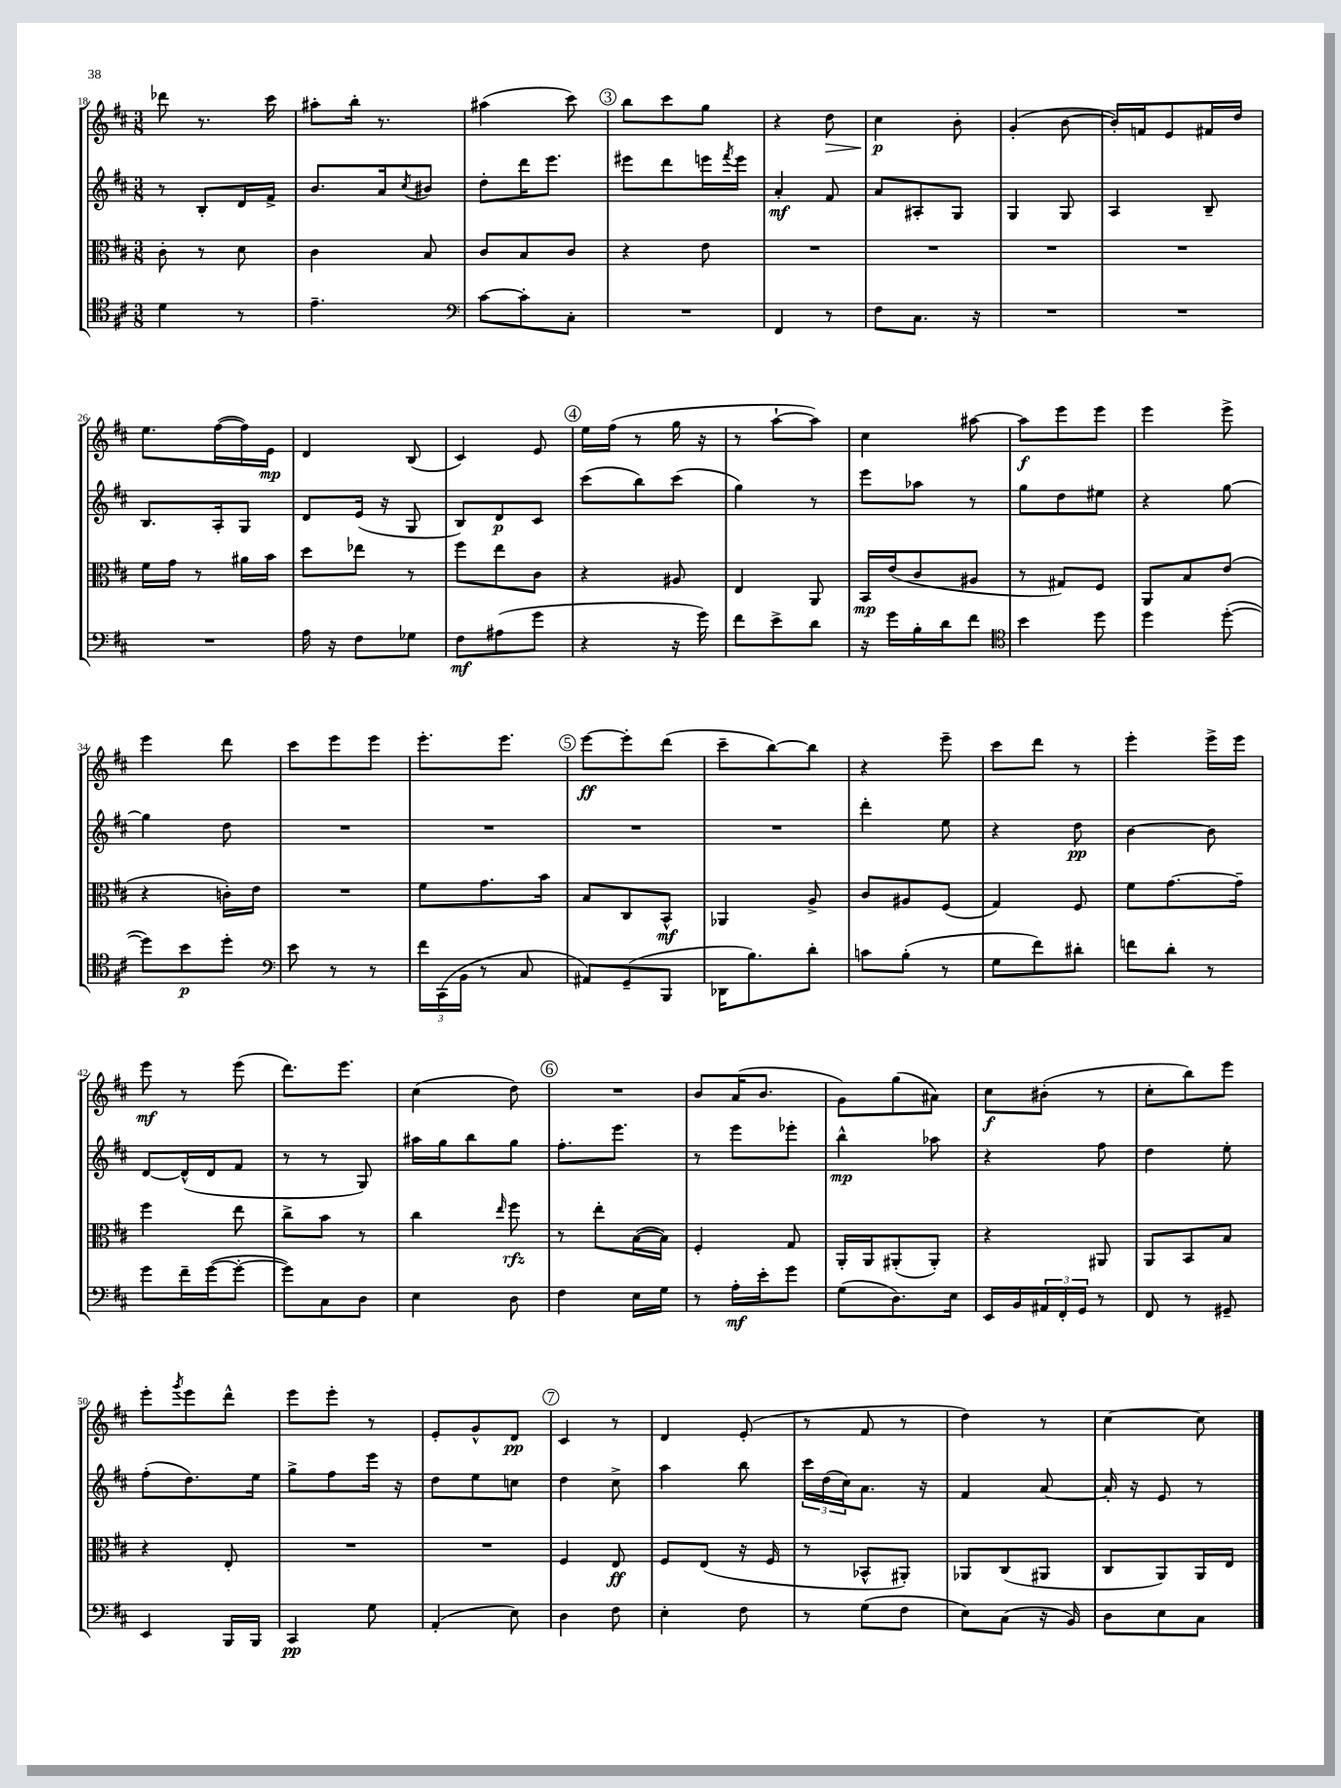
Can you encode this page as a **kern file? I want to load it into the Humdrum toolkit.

**kern	**dynam	**kern	**dynam	**kern	**dynam	**kern	**dynam
*part4	*part4	*part3	*part3	*part2	*part2	*part1	*part1
*staff4	*staff4	*staff3	*staff3	*staff2	*staff2	*staff1	*staff1
*clefC4	*	*clefC3	*	*clefG2	*	*clefG2	*
*k[f#c#]	*	*k[f#c#]	*	*k[f#c#]	*	*k[f#c#]	*
*M3/8	*	*M3/8	*	*M3/8	*	*M3/8	*
=18	=18	=18	=18	=18	=18	=18	=18
4d\	.	8c#'\	.	8r	.	8ddd-X\	.
.	.	8r	.	8B'/L	.	8.r	.
8r	.	8d\	.	16d/L	.	.	.
.	.	.	.	16f#^/JJ	.	16ccc#\	.
=19	=19	=19	=19	=19	=19	=19	=19
4.e~\	.	4c#\	.	8.b/L	.	8aa#X'\L	.
.	.	.	.	.	.	16bb'\Jk	.
.	.	.	.	16a/k	.	8.r	.
.	.	.	.	8qcc#/	.	.	.
.	.	8B/	.	8b#X/J	.	.	.
=20	=20	=20	=20	=20	=20	=20	=20
*clefF4	*	*	*	*	*	*	*
[8c#\L	.	8c#/L	.	8dd'\L	.	(4aa#X\	.
8c#'\]	.	8B/	.	16ddd\K	.	.	.
.	.	.	.	8.eee\J	.	.	.
8C#'\J	.	8c#/J	.	.	.	8ccc#\)	.
!!LO:REH:place=s1:t=3
=21	=21	=21	=21	=21	=21	=21	=21
4.r	.	4r	.	8eee#X\L	.	8bb\L	.
.	.	.	.	8ddd\	.	8ccc#\	.
.	.	8e\	.	16eeen\L	.	8gg\J	.
.	.	.	.	8qfff#/	.	.	.
.	.	.	.	16eee\JJ	.	.	.
=22	=22	=22	=22	=22	=22	=22	=22
4FF#/	.	4.r	.	4a'/	mf	4r	.
!	!	!	!	!	!	!	!LO:HP:b
8r	.	.	.	8f#/	.	8dd\	>
=23	=23	=23	=23	=23	=23	=23	=23
8F#\L	.	4.r	.	8a/L	.	4cc#\	p
8.C#\J	.	.	.	8A#X'/	.	.	.
.	.	.	.	8G/J	.	8b'\	]
16r	.	.	.	.	.	.	.
=24	=24	=24	=24	=24	=24	=24	=24
4.r	.	4.r	.	4G/	.	(4g'/	.
.	.	.	.	8G/	.	[8b\	.
=25	=25	=25	=25	=25	=25	=25	=25
4.r	.	4.r	.	4A/	.	16b'/LL])	.
.	.	.	.	.	.	16fn/J	.
.	.	.	.	.	.	8e/	.
.	.	.	.	8B~/	.	16f#X/L	.
.	.	.	.	.	.	16dd/JJ	.
!!LO:LB:g=z
=26	=26	=26	=26	=26	=26	=26	=26
4.r	.	16f#\LL	.	8.B/L	.	8.ee\L	.
.	.	16g\JJ	.	.	.	.	.
.	.	8r	.	.	.	.	.
.	.	.	.	16A'/k	.	([16ff#\L	.
.	.	16a#X\LL	.	8G/J	.	16ff#\])	.
.	.	16b\JJ	.	.	.	16e\JJ	mp
=27	=27	=27	=27	=27	=27	=27	=27
16A\	.	8dd\L	.	8d/L	.	4d/	.
16r	.	.	.	.	.	.	.
8F#\L	.	8ee-X\J	.	(16e/Jk	.	.	.
.	.	.	.	16r	.	.	.
8G-X\J	.	8r	.	8G/	.	(8B/	.
=28	=28	=28	=28	=28	=28	=28	=28
8F#\L	mf	8ff#\L	.	8B/L)	.	4c#/)	.
(8A#X\	.	8ee\	.	8d/	p	.	.
8g\J	.	8c#\J	.	8c#/J	.	8e/	.
!!LO:REH:place=s1:t=4
=29	=29	=29	=29	=29	=29	=29	=29
4r	.	4r	.	(8ccc#\L	.	16ee\LL	.
.	.	.	.	.	.	(16ff#\JJ	.
.	.	.	.	8bb\)	.	8r	.
16r	.	8A#X/	.	(8ccc#\J	.	16gg\	.
16g\)	.	.	.	.	.	16r	.
=30	=30	=30	=30	=30	=30	=30	=30
8f#\L	.	4E/	.	4gg\)	.	8r	.
8e^\	.	.	.	.	.	[8aa`\L	.
8d\J	.	8AA/	.	8r	.	8aa\J])	.
=31	=31	=31	=31	=31	=31	=31	=31
16r	.	16BB/LL	mp	8eee\L	.	4cc#\	.
16g\LL	.	(16e/J	.	.	.	.	.
16B'\	.	8c#/	.	8aa-X\J	.	.	.
16d\J	.	.	.	.	.	.	.
8f#\J	.	8A#X/J	.	8r	.	[8aa#X\	.
=32	=32	=32	=32	=32	=32	=32	=32
*clefC4	*	*	*	*	*	*	*
4b\	.	8r	.	8gg\L	.	8aa#\L]	f
.	.	8G#X/L)	.	8dd\	.	8eee\	.
8dd\	.	8F#/J	.	8ee#X\J	.	8eee\J	.
=33	=33	=33	=33	=33	=33	=33	=33
4dd\	.	8AA/L	.	4r	.	4eee\	.
.	.	8B/	.	.	.	.	.
([8dd'\	.	(8e/J	.	[8gg\	.	8eee^\	.
!!LO:LB:g=z
=34	=34	=34	=34	=34	=34	=34	=34
8dd\L])	.	4r	.	4gg\]	.	4eee\	.
8b\	p	.	.	.	.	.	.
8dd'\J	.	16cn'\LL)	.	8dd\	.	8ddd\	.
.	.	16e\JJ	.	.	.	.	.
=35	=35	=35	=35	=35	=35	=35	=35
*clefF4	*	*	*	*	*	*	*
8e\	.	4.r	.	4.r	.	8ccc#\L	.
8r	.	.	.	.	.	8eee\	.
8r	.	.	.	.	.	8eee\J	.
=36	=36	=36	=36	=36	=36	=36	=36
24f#\LL	.	8f#\L	.	4.r	.	8.eee'\L	.
(24CC#\	.	.	.	.	.	.	.
24BB\JJ	.	.	.	.	.	.	.
8r	.	8.g\	.	.	.	.	.
.	.	.	.	.	.	8.eee\J	.
8C#/	.	.	.	.	.	.	.
.	.	16b\Jk	.	.	.	.	.
!!LO:REH:place=s1:t=5
=37	=37	=37	=37	=37	=37	=37	=37
8AA#X/L)	.	8B/L	.	4.r	.	[8eee\L	ff
(8GG~/	.	8C#/	.	.	.	8eee'\]	.
8BBB/J	.	8BB^^/J	mf	.	.	(8ddd\J	.
=38	=38	=38	=38	=38	=38	=38	=38
16DD-X\KL	.	4AA-X/	.	4.r	.	8ccc#~\L	.
8.B\)	.	.	.	.	.	.	.
.	.	.	.	.	.	[8bb\)	.
8d'\J	.	8A^/	.	.	.	8bb\J]	.
=39	=39	=39	=39	=39	=39	=39	=39
8cn\L	.	8c#/L	.	4ddd'\	.	4r	.
(8B'\J	.	8A#X/	.	.	.	.	.
8r	.	(8F#/J	.	8ee\	.	8eee~\	.
=40	=40	=40	=40	=40	=40	=40	=40
8G\L	.	4G/)	.	4r	.	8ccc#\L	.
8f#\)	.	.	.	.	.	8ddd\J	.
8d#X'\J	.	8F#/	.	8dd\	pp	8r	.
=41	=41	=41	=41	=41	=41	=41	=41
8fn\L	.	8f#\L	.	[4b\	.	4eee'\	.
8d'\J	.	[8.g\	.	.	.	.	.
8r	.	.	.	8b\]	.	16eee^\LL	.
.	.	16g~\Jk]	.	.	.	16eee\JJ	.
!!LO:LB:g=z
=42	=42	=42	=42	=42	=42	=42	=42
8g\L	.	4ff#\	.	[8d/L	.	8eee\	mf
16f#~\L	.	.	.	(16d^^/L]	.	8r	.
([16g\J	.	.	.	16d/J	.	.	.
8g'\J_	.	8ee\	.	8f#/J	.	(8eee\	.
=43	=43	=43	=43	=43	=43	=43	=43
8g\L])	.	8cc#^\L	.	8r	.	8.ddd\L)	.
8C#\	.	8b\J	.	8r	.	.	.
.	.	.	.	.	.	8.eee\J	.
8D\J	.	8r	.	8G/)	.	.	.
=44	=44	=44	=44	=44	=44	=44	=44
4E\	.	4cc#\	.	16aa#X\LL	.	(4cc#\	.
.	.	.	.	16gg\J	.	.	.
.	.	.	.	8bb\	.	.	.
.	.	16qqee/	.	.	.	.	.
8D\	.	8ff#\	rfz	8gg\J	.	8dd\)	.
!!LO:REH:place=s1:t=6
=45	=45	=45	=45	=45	=45	=45	=45
4F#\	.	8r	.	8.ff#'\L	.	4.r	.
.	.	8ee'\L	.	.	.	.	.
.	.	.	.	8.eee\J	.	.	.
16E\LL	.	([16B\L	.	.	.	.	.
16G\JJ	.	16B\JJ])	.	.	.	.	.
=46	=46	=46	=46	=46	=46	=46	=46
8r	.	4F#'/	.	8r	.	8b/L	.
16A'\LL	mf	.	.	8eee\L	.	(16a/K	.
16e'\J	.	.	.	.	.	8.b/J	.
8g\J	.	8G/	.	8eee-X'\J	.	.	.
=47	=47	=47	=47	=47	=47	=47	=47
(8G\L	.	16AA'/LL	.	4bb^^\	mp	8g\L)	.
.	.	16AA/J	.	.	.	.	.
8.D\)	.	(8AA#X'/	.	.	.	(8gg\	.
.	.	8AA#'/J)	.	8aa-X\	.	8a#X\J)	.
16E\Jk	.	.	.	.	.	.	.
=48	=48	=48	=48	=48	=48	=48	=48
16EE/LL	.	4r	.	4r	.	8cc#\L	f
16BB/	.	.	.	.	.	.	.
24AA#X/	.	.	.	.	.	(8b#X'\J	.
24FF#'/	.	.	.	.	.	.	.
24GG/JJ	.	.	.	.	.	.	.
8r	.	8AA#X/	.	8ff#\	.	8r	.
=49	=49	=49	=49	=49	=49	=49	=49
8FF#/	.	8AA/L	.	4dd\	.	8cc#'\L	.
8r	.	8BB/	.	.	.	8bb\)	.
8GG#X~/	.	8B/J	.	8ee'\	.	8eee\J	.
!!LO:LB:g=z
=50	=50	=50	=50	=50	=50	=50	=50
4EE/	.	4r	.	(8ff#'\L	.	8eee'\L	.
.	.	.	.	.	.	8qggg/	.
.	.	.	.	8.dd\)	.	8eee\	.
16BBB/LL	.	8E'/	.	.	.	8ddd^^\J	.
16BBB/JJ	.	.	.	16ee\Jk	.	.	.
=51	=51	=51	=51	=51	=51	=51	=51
4CC#/	pp	4.r	.	8gg^\L	.	8eee\L	.
.	.	.	.	8ff#\	.	8eee'\J	.
8G\	.	.	.	16eee\Jk	.	8r	.
.	.	.	.	16r	.	.	.
=52	=52	=52	=52	=52	=52	=52	=52
(4AA'/	.	4.r	.	8dd\L	.	8e'/L	.
.	.	.	.	8ee\	.	8g^^/	.
8E\)	.	.	.	8ccn\J	.	8d/J	pp
!!LO:REH:place=s1:t=7
=53	=53	=53	=53	=53	=53	=53	=53
4D\	.	4F#/	.	4dd\	.	4c#/	.
8F#\	.	8E/	ff	8cc#^\	.	8r	.
=54	=54	=54	=54	=54	=54	=54	=54
4E'\	.	8F#/L	.	4aa\	.	4d/	.
.	.	(8E/J	.	.	.	.	.
8F#\	.	16r	.	8bb\	.	(8e'/	.
.	.	16F#/	.	.	.	.	.
=55	=55	=55	=55	=55	=55	=55	=55
8r	.	8r	.	24ccc#\LL	.	8r	.
.	.	.	.	(24dd\	.	.	.
.	.	.	.	24cc#\J)	.	.	.
(8G\L	.	8BB-X^^/L	.	8.a\J	.	8f#/	.
8F#\J	.	8AA#X'/J)	.	.	.	8r	.
.	.	.	.	16r	.	.	.
=56	=56	=56	=56	=56	=56	=56	=56
8E\L)	.	8AA-X/L	.	4f#/	.	4dd\)	.
(8C#\J	.	(8C#/	.	.	.	.	.
16r	.	8AA#X/J	.	[8a/	.	8r	.
16BB/)	.	.	.	.	.	.	.
=57	=57	=57	=57	=57	=57	=57	=57
8D\L	.	8C#/L	.	16a'/]	.	[4cc#\	.
.	.	.	.	16r	.	.	.
8E\	.	8AA/)	.	8e/	.	.	.
8C#\J	.	16AA/L	.	8r	.	8cc#\]	.
.	.	16E/JJ	.	.	.	.	.
==	==	==	==	==	==	==	==
*-	*-	*-	*-	*-	*-	*-	*-
